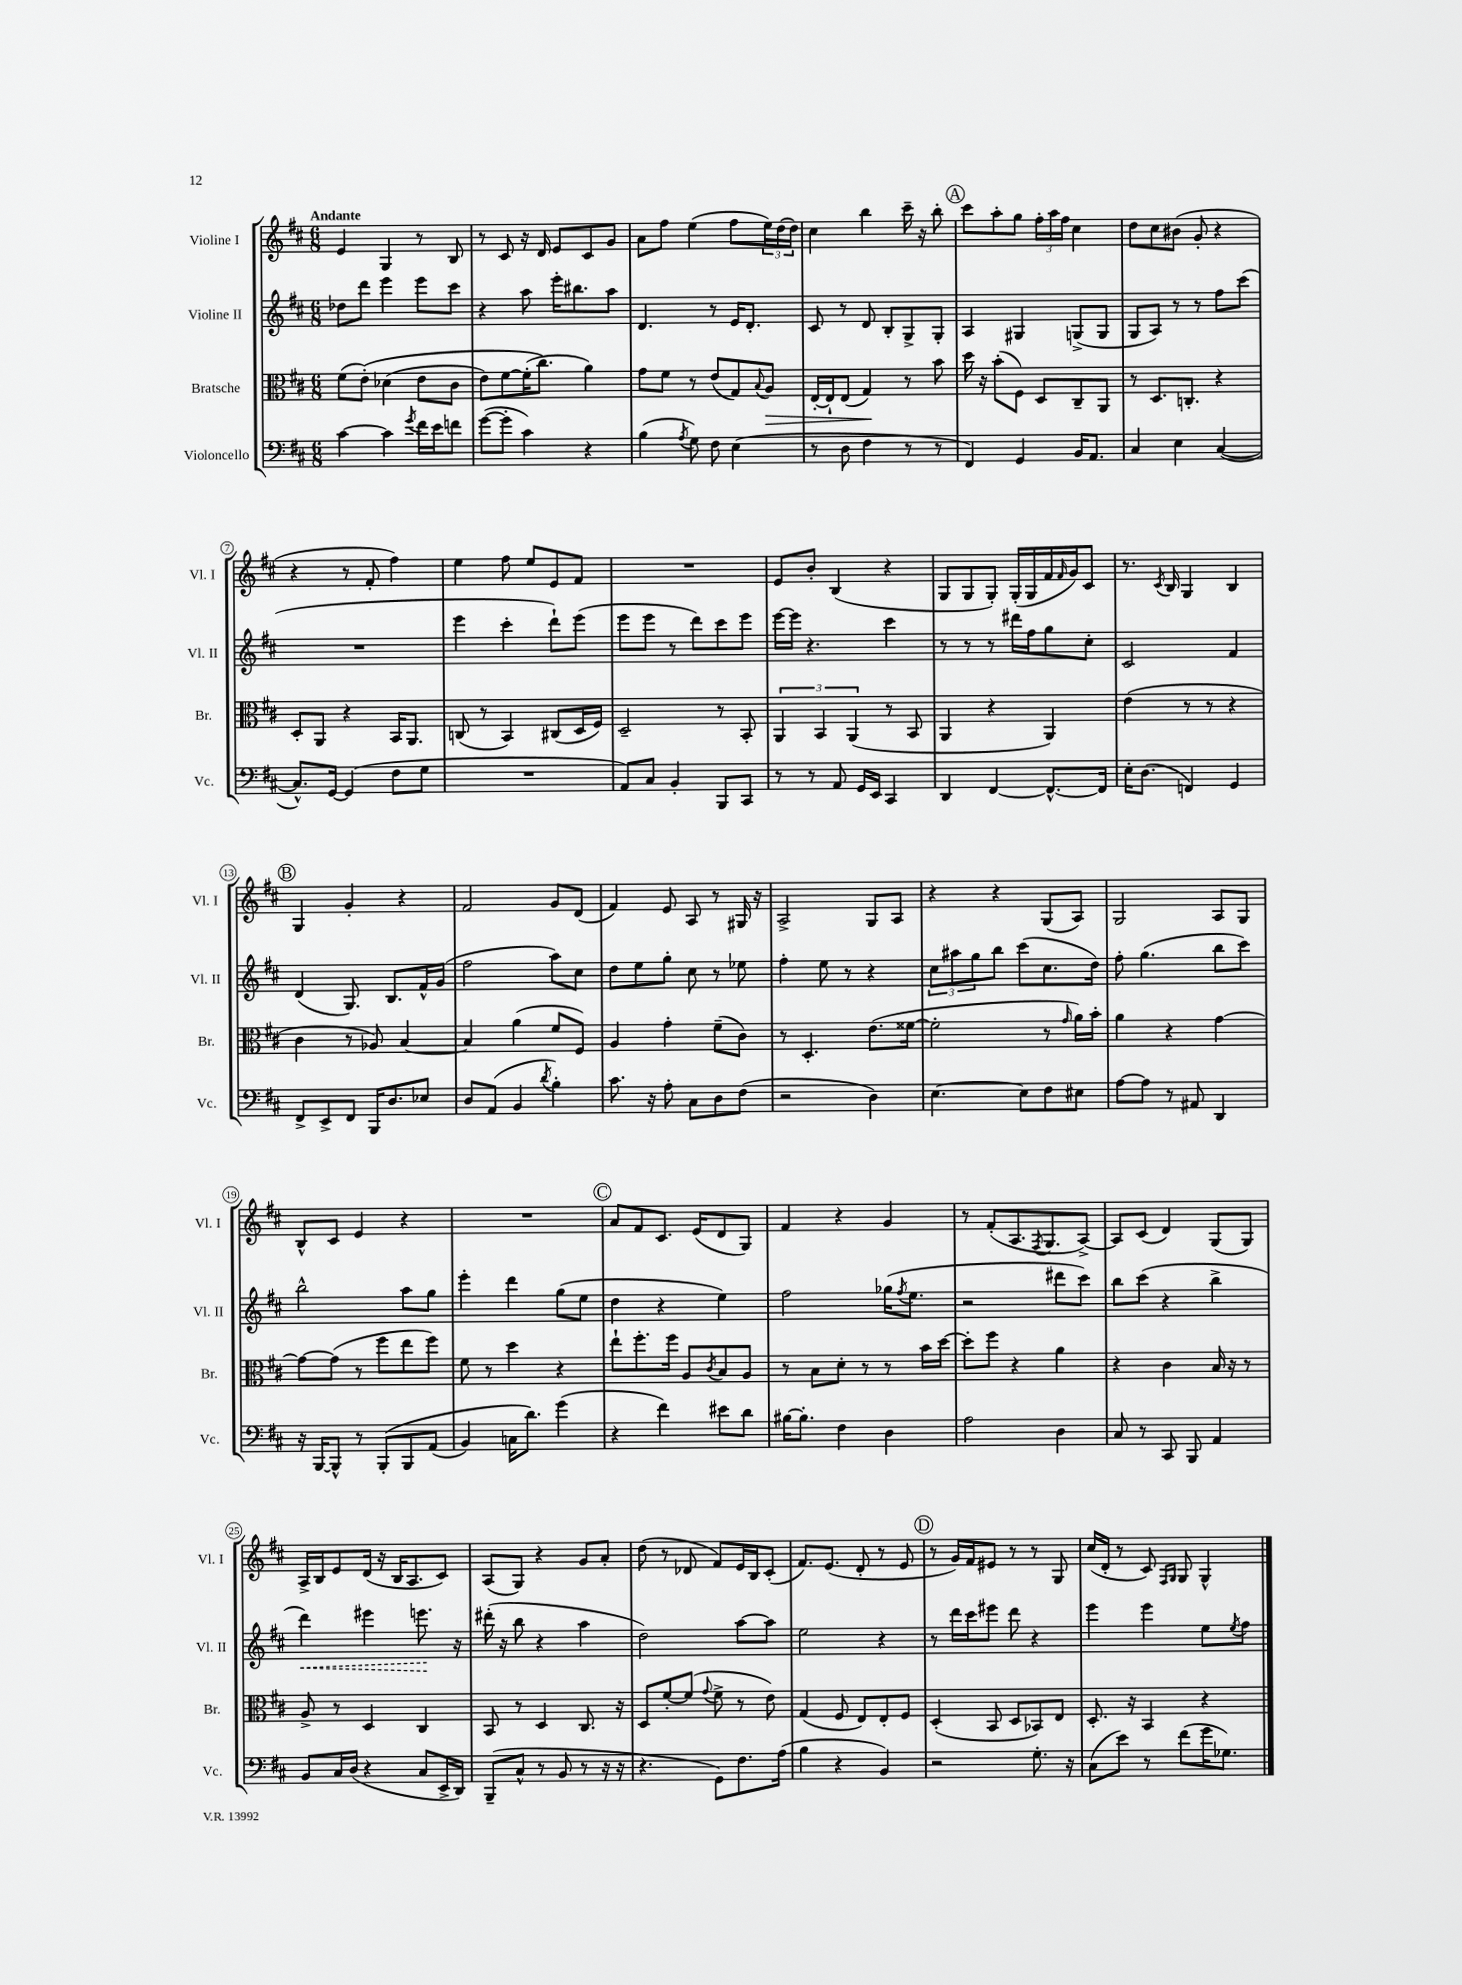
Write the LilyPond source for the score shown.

<<
\new StaffGroup <<
\new Staff = "s0" \with { instrumentName = "Violine I" shortInstrumentName = "Vl. I" } {
    \clef treble \key d \major \numericTimeSignature \time 6/8 \tempo "Andante"
    e'4 g4 r8 b8 |
    r8 cis'8 r16 d'16 e'8 cis'8 g'8 |
    a'8 fis''8 e''4( fis''8 \tuplet 3/2 { e''16) d''16( d''16) } |
    cis''4 b''4 cis'''16-- r16 b''8-. |
    \mark \markup { \circle "A" } cis'''8 a''8-. g''8 \tuplet 3/2 { fis''16-. a''16 fis''16 } cis''4 |
    d''8 cis''8 bis'8( g'8-. r4 |
    r4 r8 fis'8-. fis''4) |
    e''4 fis''8 e''8 e'8 fis'8 |
    R2. |
    e'8 b'8-. b4( r4 |
    g8 g8 g8-.) g16-.( g16 fis'16 \grace { fis'16 } g'16) cis'8 |
    r8. \acciaccatura { cis'8 } b16 g4 b4 |
    \mark \markup { \circle "B" } g4 g'4-. r4 |
    fis'2 g'8 d'8( |
    fis'4) e'8 a8 r8 gis16 r16 |
    a2-> g8 a8 |
    r4 r4 g8( a8) |
    g2 a8 g8 |
    b8-^ cis'8 e'4 r4 |
    R2. |
    \mark \markup { \circle "C" } a'8 fis'8 cis'8. e'16( d'8 g8) |
    fis'4 r4 g'4 |
    r8 fis'8-.( a8. \acciaccatura { fis8 } g8. a8~->) |
    a8 cis'8( d'4) g8( g8) |
    a16-> b16 e'8 d'16( r16 b16 a8. cis'8) |
    a8( g8) r4 g'8 a'8-. |
    d''8( r8 des'8 fis'8) e'16 b16 cis'8-.( |
    fis'8.) e'8.( d'8-. r8 e'8 |
    \mark \markup { \circle "D" } r8 g'16) fis'16 eis'8 r8 r8 g8 |
    cis''16( d'16-. r8 cis'8) \grace { fis16 g16 } g8 g4-^ \bar "|." |
}
\new Staff = "s1" \with { instrumentName = "Violine II" shortInstrumentName = "Vl. II" } {
    \clef treble \key d \major \numericTimeSignature \time 6/8
    des''8 d'''8 e'''4 e'''8 cis'''8 |
    r4 a''8 e'''16-. bis''8. a''8 |
    d'4. r8 e'16 d'8.-. |
    cis'8 r8 d'8 b8-. g8-> g8-. |
    \mark \markup { \circle "A" } a4 gis4 g8->( g8 |
    g8 a8) r8 r8 fis''8 cis'''8( |
    R2. |
    e'''4 cis'''4-. d'''8-!) e'''8( |
    e'''8 e'''8 r8 d'''8) cis'''8 e'''8 |
    e'''16~ e'''16 r4. cis'''4 |
    r8 r8 r8 dis'''16 fis''16 g''8 cis''8-. |
    cis'2 fis'4 |
    \mark \markup { \circle "B" } d'4( g8.) b8. fis'16-^ g'16( |
    fis''2 a''8) cis''8 |
    d''8 e''8 g''8-. cis''8 r8 ees''8 |
    fis''4-. e''8 r8 r4 |
    \tuplet 3/2 { cis''8 ais''8 g''8 } b''8 cis'''8( cis''8. d''16) |
    fis''8-. g''4.( b''8 cis'''8) |
    b''2-^ a''8 g''8 |
    e'''4-. d'''4 g''8( e''8 |
    \mark \markup { \circle "C" } d''4 r4 e''4) |
    fis''2 ges''16( \acciaccatura { fis''8 } e''8. |
    r2 dis'''8 cis'''8) |
    b''8 cis'''8( r4 b''4-> |
    \once \override Hairpin.style = #'dashed-line d'''4\<) eis'''4 e'''8.\! r16 |
    dis'''16-.( r16 b''8 r4 a''4 |
    d''2) a''8~ a''8 |
    e''2 r4 |
    \mark \markup { \circle "D" } r8 d'''16 cis'''16 eis'''8 d'''8 r4 |
    e'''4 e'''4 e''8 \acciaccatura { e''8 } fis''8 \bar "|." |
}
\new Staff = "s2" \with { instrumentName = "Bratsche" shortInstrumentName = "Br." } {
    \clef alto \key d \major \numericTimeSignature \time 6/8
    fis'8( e'8-.)\( des'4( e'8 cis'8 |
    e'8) fis'8~ fis'16-.( cis''8.\) a'4) |
    g'8 fis'8 r8 e'8( g8) \appoggiatura { b8 } a8\> |
    e16~-. e16-! e8( g4\!) r8 b'8 |
    \mark \markup { \circle "A" } d''16 r16 b'8-.( fis8) d8 cis8-- a,8 |
    r8 d8. c8.-. r4 |
    d8-. a,8 r4 b,16 a,8. |
    c8( r8 b,4) cis8( d16 fis16) |
    d2-- r8 b,8-. |
    \tuplet 3/2 { a,4 b,4 a,4( } r8 b,8 |
    a,4 r4 a,4) |
    e'4( r8 r8 r4 |
    \mark \markup { \circle "B" } cis'4 r8 aes8) b4~ |
    b4 a'4( fis'8 fis8) |
    a4 g'4-. fis'8--( cis'8) |
    r8 d4.-. e'8.( fisis'16~ |
    fisis'2-. r8 \grace { g'16 } a'16) b'16-. |
    a'4 r4 g'4~ |
    g'8~ g'8( r8 fis''8 e''8 fis''8) |
    fis'8 r8 d''4 r4 |
    \mark \markup { \circle "C" } e''8-! fis''8.-. fis''16 a8 \acciaccatura { cis'8 } b8 a8 |
    r8 b8 d'8-. r8 r8 b'16 d''16~ |
    d''8-. fis''8 r4 a'4 |
    r4 cis'4 b16 r16 r8 |
    a8-> r8 d4 cis4 |
    b,8 r8 d4 cis8. r16 |
    d8 fis'8~-. fis'8( \appoggiatura { g'8 } fis'8-> r8 e'8) |
    g4( fis8 e8) e8-. fis8 |
    \mark \markup { \circle "D" } d4-.( b,8 d8 bes,8) e8 |
    d8.-. r16 b,4 r4 \bar "|." |
}
\new Staff = "s3" \with { instrumentName = "Violoncello" shortInstrumentName = "Vc." } {
    \clef bass \key d \major \numericTimeSignature \time 6/8
    cis'4~ cis'4 \acciaccatura { g'8 } fis'16 e'16 f'8 |
    g'8~( g'8-. cis'4) r4 |
    b4( \acciaccatura { a8 } g8) fis8 e4( |
    r8 d8 fis4 r8 r8 |
    \mark \markup { \circle "A" } fis,4) g,4 b,16 a,8. |
    cis4 e4 cis4~( |
    cis8.-^) g,16~ g,4( fis8 g8 |
    R2. |
    a,8) cis8 b,4-. b,,8 cis,8 |
    r8 r8 a,8 g,16 e,16 cis,4 |
    d,4 fis,4~ fis,8.~-^ fis,16 |
    e16-. d8.( f,4) g,4 |
    \mark \markup { \circle "B" } fis,8-> e,8-> fis,8 b,,16 d8. ees8 |
    d8 a,8( b,4 \acciaccatura { d'8 } b4-.) |
    cis'8. r16 a8-. cis8 d8 fis8( |
    r2 d4) |
    e4.~ e8 fis8 eis8 |
    a8~ a8 r8 ais,8 d,4 |
    r16 b,,16~ b,,8-^ r8 b,,8-.\( b,,8 a,8( |
    b,4) c16 d'8.\) g'4( |
    \mark \markup { \circle "C" } r4 fis'4) eis'8 d'8 |
    bis16~ bis8.-. fis4 d4 |
    a2 d4 |
    cis8 r8 cis,8 b,,8 a,4 |
    b,8 cis16 d16( r4 cis8 e,16-> d,16) |
    b,,8--( cis8-^ r8 b,8 r8 r16 r16 |
    r4. g,8) fis8. a16( |
    b4 r4 b,4) |
    \mark \markup { \circle "D" } r2 g8.-. r16 |
    cis8( e'8) r8 fis'8( g'16 ges8.) \bar "|." |
}
>>
>>
\layout { \context { \Score \override BarNumber.stencil = #(make-stencil-circler 0.1 0.3 ly:text-interface::print) } }
